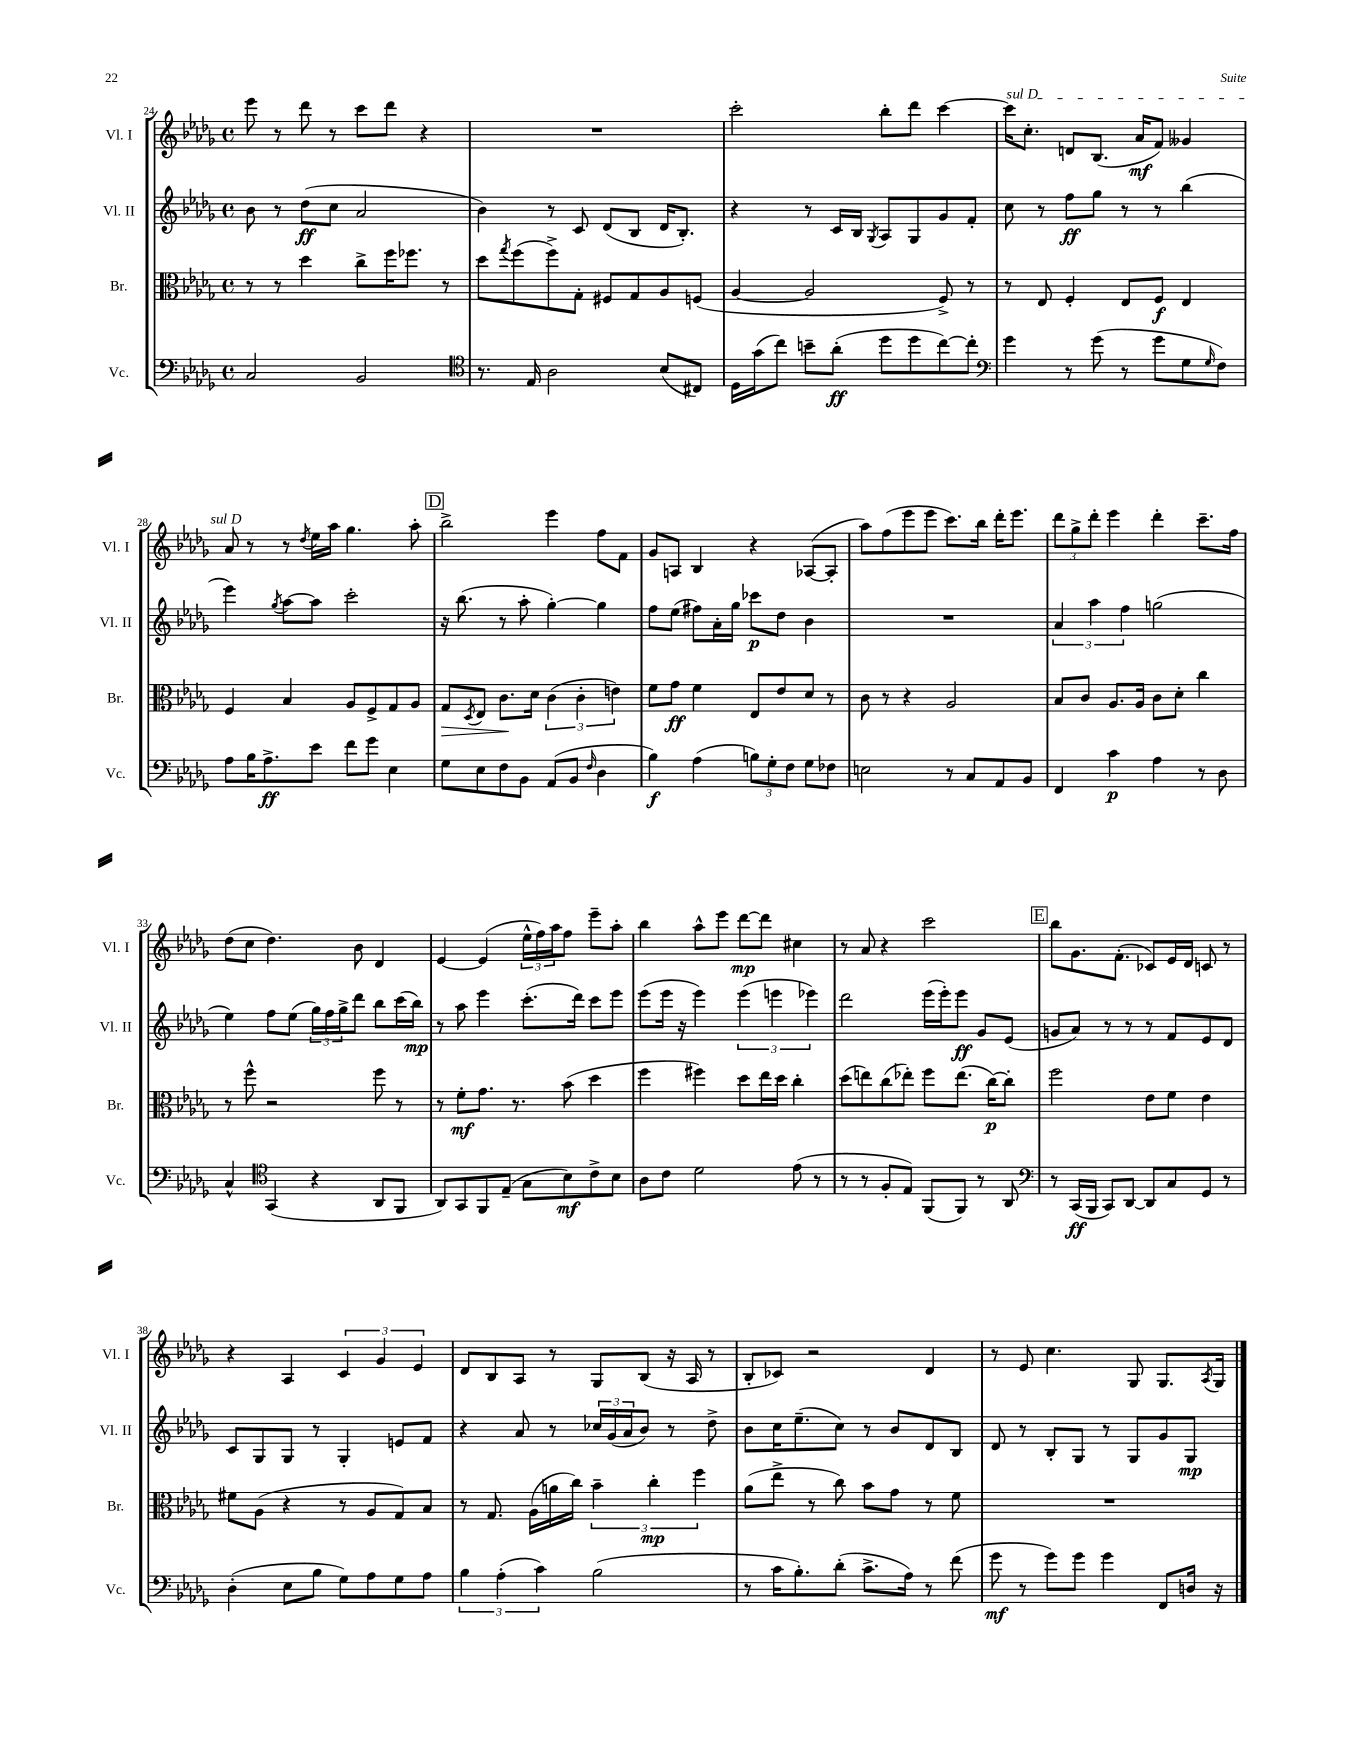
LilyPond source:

<<
\new StaffGroup <<
\new Staff = "s0" \with { instrumentName = "Vl. I" shortInstrumentName = "Vl. I" } {
    \clef treble \key des \major \defaultTimeSignature \time 4/4
    ees'''8 r8 des'''8 r8 c'''8 des'''8 r4 |
    R1 |
    c'''2-. bes''8-. des'''8 c'''4~ |
    \once \override TextSpanner.bound-details.left.text = \markup { \italic "sul D" } c'''16\startTextSpan c''8.-. d'8 bes8.( aes'16\mf f'8) geses'4 |
    aes'8\stopTextSpan r8 r8 \acciaccatura { des''8 } ees''16 aes''16 ges''4. aes''8-. |
    \mark \markup { \box "D" } bes''2-> ees'''4 f''8 f'8 |
    ges'8 a8 bes4 r4 aes8~( aes8-. |
    aes''8) f''8( ees'''8 ees'''8 c'''8.) bes''16 des'''16-. ees'''8. |
    \tuplet 3/2 { des'''8 ges''8-> des'''8-. } ees'''4 des'''4-. c'''8.-- f''16 |
    des''8( c''8 des''4.) bes'8 des'4 |
    ees'4~ ees'4( \tuplet 3/2 { ees''16-^ f''16) aes''16 } f''8 ees'''8-- aes''8-. |
    bes''4 aes''8-^ ees'''8 des'''8~\mp des'''8 cis''4 |
    r8 aes'8 r4 c'''2 |
    \mark \markup { \box "E" } bes''8 ges'8. f'8.-.( ces'8) ees'16 des'16 c'8 r8 |
    r4 aes4 \tuplet 3/2 { c'4 ges'4 ees'4 } |
    des'8 bes8 aes8 r8 ges8 bes8( r16 aes16 r8 |
    bes8-. ces'8) r2 des'4 |
    r8 ees'8 c''4. ges8 ges8. \acciaccatura { aes8 } ges16 \bar "|." |
}
\new Staff = "s1" \with { instrumentName = "Vl. II" shortInstrumentName = "Vl. II" } {
    \clef treble \key des \major \defaultTimeSignature \time 4/4
    bes'8 r8 des''8\ff( c''8 aes'2 |
    bes'4) r8 c'8 des'8( bes8 des'16 bes8.-.) |
    r4 r8 c'16 bes16 \acciaccatura { ges8 } aes8 ges8 ges'8 f'8-. |
    c''8 r8 f''8\ff ges''8 r8 r8 bes''4( |
    ees'''4) \acciaccatura { ges''8 } aes''8~ aes''8 c'''2-. |
    \mark \markup { \box "D" } r16 bes''8.( r8 aes''8-. ges''4~-.) ges''4 |
    f''8 ees''8( fis''8) aes'16-. ges''16 ces'''8\p des''8 bes'4 |
    R1 |
    \tuplet 3/2 { aes'4 aes''4 f''4 } g''2( |
    ees''4) f''8 ees''8( \tuplet 3/2 { ges''16) f''16 ges''16-> } des'''8 bes''8 c'''16( bes''16\mp) |
    r8 aes''8 ees'''4 c'''8.-.( des'''16) c'''8 ees'''8 |
    ees'''8( ees'''16 r16 ees'''4) \tuplet 3/2 { ees'''4( e'''4 ees'''4) } |
    des'''2 ees'''16( ees'''16-.) ees'''8\ff ges'8 ees'8( |
    \mark \markup { \box "E" } g'8 aes'8) r8 r8 r8 f'8 ees'8 des'8 |
    c'8 ges8 ges8 r8 ges4-. e'8 f'8 |
    r4 aes'8 r8 \tuplet 3/2 { ces''16 ges'16( aes'16 } bes'8) r8 des''8-> |
    bes'8 c''16 ees''8.--( c''8) r8 bes'8 des'8 bes8 |
    des'8 r8 bes8-. ges8 r8 ges8 ges'8 ges8\mp \bar "|." |
}
\new Staff = "s2" \with { instrumentName = "Br." shortInstrumentName = "Br." } {
    \clef alto \key des \major \defaultTimeSignature \time 4/4
    r8 r8 des''4 c''8-> f''16 fes''8. r8 |
    des''8 \acciaccatura { ges''8 } f''8( f''8->) ges8-. fis8 ges8 aes8 f8( |
    aes4~ aes2 f8->) r8 |
    r8 ees8 f4-. ees8 f8\f ees4 |
    f4 bes4 aes8 f8-> ges8 aes8 |
    \mark \markup { \box "D" } ges8\> \acciaccatura { des8 } ees8 c'8.\! des'16 \tuplet 3/2 { c'4( c'4-. e'4) } |
    f'8 ges'8\ff f'4 ees8 ees'8 des'8 r8 |
    c'8 r8 r4 aes2 |
    bes8 c'8 aes8. aes16 c'8 des'8-. c''4 |
    r8 f''8-^ r2 f''8 r8 |
    r8 f'8-.\mf ges'8. r8. bes'8( des''4 |
    f''4 fis''4) des''8 ees''16 des''16 c''4-. |
    des''8( e''8) c''8( ees''8-.) f''8 ees''8.( c''16~\p) c''8-. |
    \mark \markup { \box "E" } f''2 ees'8 f'8 ees'4 |
    fis'8 aes8( r4 r8 aes8 ges8) bes8 |
    r8 ges8. aes16( a'16 c''16) \tuplet 3/2 { bes'4-- c''4-.\mp f''4 } |
    aes'8( ees''8-> r8 c''8) bes'8 ges'8 r8 f'8 |
    R1 \bar "|." |
}
\new Staff = "s3" \with { instrumentName = "Vc." shortInstrumentName = "Vc." } {
    \clef bass \key des \major \defaultTimeSignature \time 4/4
    c2 bes,2 |
    \clef tenor r8. ees16 aes2 bes8( cis8) |
    des16 ges'16( c''8) b'8-- aes'8-.\ff( des''8 des''8 c''8~) c''8-. |
    \clef bass ges'4 r8 ges'8( r8 ges'8 ges8 \grace { ges16 } f8) |
    aes8 bes16 aes8.->\ff ees'8 f'8 ges'8 ees4 |
    \mark \markup { \box "D" } ges8 ees8 f8 bes,8 aes,8( bes,8 \grace { f16 } des4 |
    bes4\f) aes4( \tuplet 3/2 { b8) ges8-. f8 } ges8 fes8 |
    e2 r8 c8 aes,8 bes,8 |
    f,4 c'4\p aes4 r8 des8 |
    c4-^ \clef tenor ges,4( r4 aes,8 f,8 |
    aes,8) ges,8 f,8 ees8--( ges8 bes8\mf) c'8-> bes8 |
    aes8 c'8 des'2 ees'8( r8 |
    r8 r8 f8-. ees8) f,8( f,8) r8 aes,8 |
    \mark \markup { \box "E" } \clef bass r8 c,16\ff( bes,,16 c,8) des,8~ des,8 c8 ges,8 r8 |
    des4-.( ees8 bes8 ges8) aes8 ges8 aes8 |
    \tuplet 3/2 { bes4 aes4-.( c'4) } bes2( |
    r8 c'16 bes8.-.) des'8-.( c'8.-> aes16) r8 f'8( |
    ges'8\mf r8 ges'8) ges'8 ges'4 f,8 d16 r16 \bar "|." |
}
>>
>>
\layout { \context { \Score currentBarNumber = #24 } }
